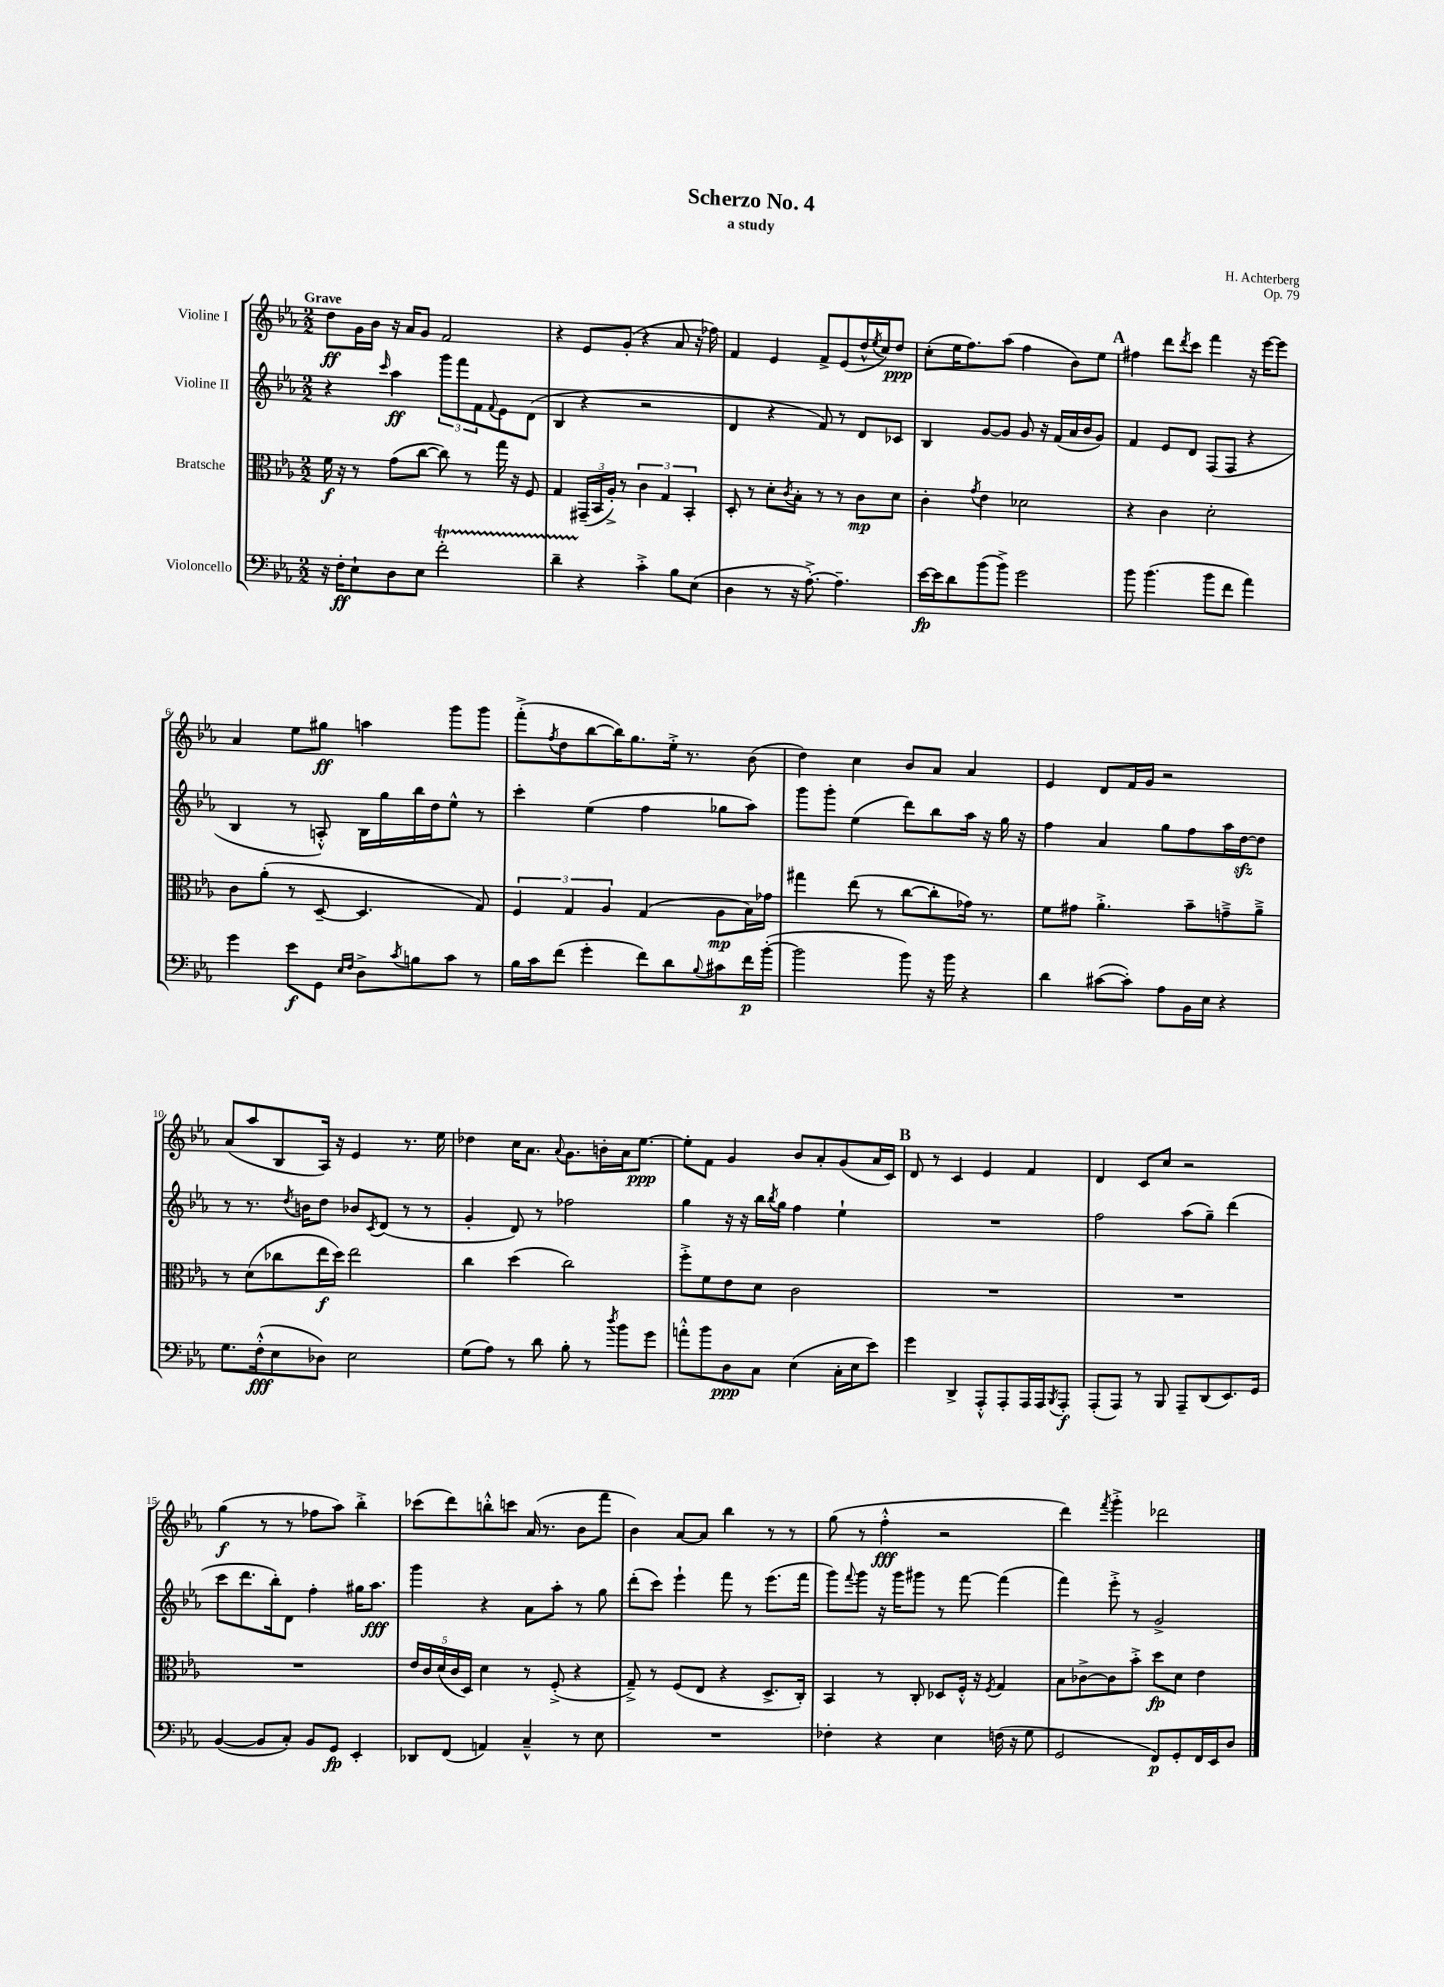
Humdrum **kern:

**kern	**dynam	**kern	**dynam	**kern	**dynam	**kern	**dynam
*part4	*part4	*part3	*part3	*part2	*part2	*part1	*part1
*staff4	*staff4	*staff3	*staff3	*staff2	*staff2	*staff1	*staff1
*I"Violoncello	*	*I"Bratsche	*	*I"Violine II	*	*I"Violine I	*
*clefF4	*	*clefC3	*	*clefG2	*	*clefG2	*
*k[b-e-a-]	*	*k[b-e-a-]	*	*k[b-e-a-]	*	*k[b-e-a-]	*
*M2/2	*	*M2/2	*	*M2/2	*	*M2/2	*
=1	=1	=1	=1	=1	=1	=1	=1
!	!	!	!	!	!	!LO:TX:a:B:t=Grave	!
16r	.	16f\	f	4r	.	8dd\L	ff
16F'\KL	ff	16r	.	.	.	.	.
8E-`\	.	8r	.	.	.	16g\L	.
.	.	.	.	.	.	16b-\JJ	.
.	.	.	.	16qqccc/	.	.	.
8D\	.	(8g\L	.	4aa-\	ff	16r	.
.	.	.	.	.	.	16a-/KL	.
8E-\J	.	[8cc\J	.	.	.	8g/J	.
2fT'\	.	8cc\])	.	12ggg\L	.	2f/	.
.	.	.	.	12fff\	.	.	.
.	.	8r	.	.	.	.	.
.	.	.	.	12f\	.	.	.
.	.	.	.	8qqf/	.	.	.
.	.	16gg\	.	8e-\	.	.	.
.	.	16r	.	.	.	.	.
.	.	8F/	.	(8d\J	.	.	.
=2	=2	=2	=2	=2	=2	=2	=2
4dTTT~\	.	4G/	.	4B-/	.	4r	.
4r	.	(24GG#X~/LL	.	4r	.	8e-/L	.
.	.	24BB-/	.	.	.	.	.
.	.	24A-'^/JJ)	.	.	.	.	.
.	.	8r	.	.	.	(8g'/J	.
4c'^\	.	6c\	.	2r	.	4r	.
.	.	6G/	.	.	.	.	.
8B-\L	.	.	.	.	.	8a-/	.
.	.	6BB-'/	.	.	.	.	.
(8E-\J	.	.	.	.	.	16r	.
.	.	.	.	.	.	16ff-X\)	.
=3	=3	=3	=3	=3	=3	=3	=3
4D\	.	8D'/	.	4d/	.	4f/	.
.	.	8r	.	.	.	.	.
8r	.	8d'\L	.	4r	.	4e-/	.
.	.	8qc/	.	.	.	.	.
16r	.	8B-'\J	.	.	.	.	.
[8.A-'^\)	.	.	.	.	.	.	.
.	.	8r	.	8f/)	.	8f^/L	.
4.A-~\]	.	8r	.	8r	.	(8e-/	.
.	.	8c\L	mp	8d/L	.	16dd^^/L	.
.	.	.	.	.	.	8qee-/	.
.	.	.	.	.	.	16cc/J)	.
.	.	8d\J	.	8c-X/J	.	8dd/J	ppp
=4	=4	=4	=4	=4	=4	=4	=4
[16e-\LL	fp	4c'\	.	4B-/	.	(8cc'\L	.
16e-\J]	.	.	.	.	.	.	.
8d\	.	.	.	.	.	16ee-\K	.
.	.	.	.	.	.	8.ff\)	.
.	.	8qg/	.	.	.	.	.
(8b-\	.	4e-\	.	[8g/L	.	.	.
8b-^\J)	.	.	.	8g/J]	.	(8aa-\J	.
2g\	.	2d-X\	.	8g/	.	4ff\	.
.	.	.	.	16r	.	.	.
.	.	.	.	(16f/LL	.	.	.
.	.	.	.	16a-/	.	8b-\L)	.
.	.	.	.	16b-/J	.	.	.
.	.	.	.	8g/J)	.	8ee-\J	.
!!LO:REH:place=s1:t=A
=5	=5	=5	=5	=5	=5	=5	=5
8b-\	.	4r	.	4f/	.	4ff#X\	.
(4.b-\	.	.	.	.	.	.	.
.	.	4c\	.	8e-/L	.	8ddd\L	.
.	.	.	.	.	.	8qddd/	.
.	.	.	.	8d/J	.	8ccc\J	.
8b-\L	.	2d'\	.	(8F/L	.	4fff\	.
8f\J	.	.	.	8F/J	.	.	.
4a-\)	.	.	.	4r	.	16r	.
.	.	.	.	.	.	[16eee-\KL	.
.	.	.	.	.	.	8eee-\J]	.
!!LO:LB:g=z
=6	=6	=6	=6	=6	=6	=6	=6
4g\	.	8c\L	.	4B-/	.	4a-/	.
.	.	(8a-'\J	.	.	.	.	.
8e-\L	f	8r	.	8r	.	8ee-\L	.
8GG\J	.	[8D~/	.	8An'^^/)	.	8gg#X\J	ff
16qqE-/LL	.	.	.	.	.	.	.
16qqF/JJ	.	.	.	.	.	.	.
8D^\L	.	4.D/]	.	16B-\LL	.	4aan\	.
.	.	.	.	16gg\	.	.	.
8qc/	.	.	.	.	.	.	.
8Bn\	.	.	.	16bb-\	.	.	.
.	.	.	.	16dd\J	.	.	.
8c\J	.	.	.	8ee-^^\J	.	8ggg\L	.
8r	.	8G/)	.	8r	.	8ggg\J	.
=7	=7	=7	=7	=7	=7	=7	=7
16B-\LL	.	6F/	.	4ccc'\	.	(8fff'^\L	.
16c\J	.	.	.	.	.	.	.
.	.	.	.	.	.	8qff/	.
(8f\J	.	.	.	.	.	8dd\	.
.	.	6G/	.	.	.	.	.
4g'\	.	.	.	(4ee-\	.	[8bb-\	.
.	.	6A-/	.	.	.	.	.
.	.	.	.	.	.	16bb-\K])	.
.	.	.	.	.	.	8.gg\	.
8f\L)	.	(4G/	.	4ff\	.	.	.
8d\	.	.	.	.	.	16ee-'^\Jk	.
.	.	.	.	.	.	8.r	.
8qqB-/	.	.	.	.	.	.	.
8c#X\	.	8A-\L	mp	8gg-X\L	.	.	.
16f\L	p	16B-\L)	.	8aa-\J)	.	(8b-\	.
([16b-'\JJ	.	16g-X\JJ	.	.	.	.	.
=8	=8	=8	=8	=8	=8	=8	=8
2b-\]	.	4gg#X\	.	8ggg\L	.	4dd\)	.
.	.	.	.	8ggg'\J	.	.	.
.	.	(8ee-\	.	(4ee-\	.	4cc\	.
.	.	8r	.	.	.	.	.
8b-\)	.	[8cc\L	.	8ddd\L)	.	8b-/L	.
16r	.	8cc'\]	.	8bb-\	.	8a-/J	.
16b-\	.	.	.	.	.	.	.
4r	.	16g-X\Jk)	.	16aa-\Jk	.	4a-/	.
.	.	8.r	.	16r	.	.	.
.	.	.	.	16gg\	.	.	.
.	.	.	.	16r	.	.	.
=9	=9	=9	=9	=9	=9	=9	=9
4d\	.	8f\L	.	4ff\	.	4e-/	.
.	.	8g#X\J	.	.	.	.	.
([8c#X\L	.	4.a-'^\	.	4a-/	.	8d/L	.
8c#'\J])	.	.	.	.	.	16f/L	.
.	.	.	.	.	.	16g/JJ	.
8A-\L	.	.	.	8gg\L	.	2r	.
16BB-\L	.	8b-~\L	.	8ff\	.	.	.
16E-\JJ	.	.	.	.	.	.	.
4r	.	8gn~^\	.	16aa-\L	.	.	.
.	.	.	.	[16ddzz\J	.	.	.
.	.	8a-~^\J	.	8dd\J]	.	.	.
!!LO:LB:g=z
=10	=10	=10	=10	=10	=10	=10	=10
8.G\L	.	8r	.	8r	.	(8a-/L	.
.	.	(8d\L	.	8.r	.	8aa-/	.
(16F'^^\k	fff	.	.	.	.	.	.
8E-\	.	8cc-X\	.	.	.	8B-/	.
.	.	.	.	8qdd/	.	.	.
.	.	.	.	16bn\KL	.	.	.
8D-X\J)	.	16ee-\L	f	8dd\J	.	16A-/Jk)	.
.	.	16dd\JJ)	.	.	.	16r	.
2E-\	.	2ee-\	.	8b-X/L	.	4e-/	.
.	.	.	.	8qc/	.	.	.
.	.	.	.	(8d/J	.	.	.
.	.	.	.	8r	.	8.r	.
.	.	.	.	8r	.	.	.
.	.	.	.	.	.	16ee-\	.
=11	=11	=11	=11	=11	=11	=11	=11
(8G\L	.	4cc\	.	4g'/	.	4dd-X\	.
8A-\J)	.	.	.	.	.	.	.
8r	.	(4dd\	.	8d/)	.	16cc\KL	.
.	.	.	.	.	.	8.a-\J	.
8d\	.	.	.	8r	.	.	.
.	.	.	.	.	.	8qqa-/	.
8B-'\	.	2cc\)	.	2ff-X\	.	8.g\L	.
8r	.	.	.	.	.	.	.
.	.	.	.	.	.	16bn'\L	.
8qdd/	.	.	.	.	.	.	.
8b-\L	.	.	.	.	.	16a-\J	.
.	.	.	.	.	.	[8.ee-\J	ppp
8g\J	.	.	.	.	.	.	.
=12	=12	=12	=12	=12	=12	=12	=12
8an'^^\L	.	8ff'^\L	.	4gg\	.	8ee-'\L]	.
8b-\	.	8f\	.	.	.	8f\J	.
8D\	ppp	8e-\	.	16r	.	4g/	.
.	.	.	.	16r	.	.	.
8C\J	.	8d\J	.	16bb-\LL	.	.	.
.	.	.	.	8qbb-/	.	.	.
.	.	.	.	16gg\JJ	.	.	.
(4E-\	.	2c\	.	4ff\	.	8b-/L	.
.	.	.	.	.	.	8a-'/	.
16C'\LL	.	.	.	4ee-`\	.	(8g/	.
16E-\J	.	.	.	.	.	.	.
8e-\J)	.	.	.	.	.	16a-/L	.
.	.	.	.	.	.	16c/JJ)	.
!!LO:REH:place=s1:t=B
=13	=13	=13	=13	=13	=13	=13	=13
4g\	.	1r	.	1r	.	8d/	.
.	.	.	.	.	.	8r	.
4DD^/	.	.	.	.	.	4c/	.
8AAA-'^^/L	.	.	.	.	.	4e-/	.
8AAA-'/	.	.	.	.	.	.	.
16AAA-/L	.	.	.	.	.	4f/	.
16AAA-/J	.	.	.	.	.	.	.
8qBBB-/	.	.	.	.	.	.	.
8AAA-'/J	f	.	.	.	.	.	.
=14	=14	=14	=14	=14	=14	=14	=14
(8AAA-'/L	.	1r	.	2ff\	.	4d/	.
8AAA-/J)	.	.	.	.	.	.	.
8r	.	.	.	.	.	8c/L	.
8BBB-/	.	.	.	.	.	8cc/J	.
8AAA-~/L	.	.	.	(8aa-\L	.	2r	.
(8DD/	.	.	.	8gg~\J)	.	.	.
8.EE-/)	.	.	.	(4ddd\	.	.	.
16GG/Jk	.	.	.	.	.	.	.
!!LO:LB:g=z
=15	=15	=15	=15	=15	=15	=15	=15
([4BB-/	.	1r	.	8ccc\L	.	(4gg\	f
.	.	.	.	8.ddd\	.	.	.
8BB-/L]	.	.	.	.	.	8r	.
.	.	.	.	16bb-'\k)	.	.	.
8C'/J)	.	.	.	8d\J	.	8r	.
8BB-/L	.	.	.	4ff'\	.	8ff-X\L	.
8GG/J	fp	.	.	.	.	8aa-\J)	.
4EE-'/	.	.	.	16gg#X\KL	.	4bb-'^\	.
.	.	.	.	8.aa-\J	fff	.	.
=16	=16	=16	=16	=16	=16	=16	=16
8DD-X/L	.	20e-/LL	.	4ggg\	.	(8ccc-X\L	.
.	.	20c/	.	.	.	.	.
.	.	(20d/	.	.	.	.	.
(8FF/J	.	.	.	.	.	8ddd\)	.
.	.	20c/	.	.	.	.	.
.	.	20D/JJ)	.	.	.	.	.
4AAn/)	.	4d\	.	4r	.	8bbn'^^\	.
.	.	.	.	.	.	8cccn\J	.
4C~^^/	.	8r	.	8a-\L	.	(16a-/	.
.	.	.	.	.	.	8.r	.
.	.	(8F'^/	.	8aa-'\J	.	.	.
8r	.	4r	.	8r	.	8b-\L	.
8E-\	.	.	.	8gg\	.	8fff\J	.
=17	=17	=17	=17	=17	=17	=17	=17
1r	.	8G~^/)	.	(8ddd'\L	.	4b-\)	.
.	.	8r	.	8ccc\J)	.	.	.
.	.	(8F/L	.	4eee-`\	.	[8a-/L	.
.	.	8E-/J	.	.	.	8a-/J]	.
.	.	4r	.	8fff\	.	4bb-\	.
.	.	.	.	8r	.	.	.
.	.	8.D^/L	.	(8.eee-\L	.	8r	.
.	.	.	.	.	.	8r	.
.	.	16C'/Jk)	.	16fff\Jk	.	.	.
=18	=18	=18	=18	=18	=18	=18	=18
4F-X'\	.	4BB-/	.	8ggg\L)	.	(8gg\	.
.	.	.	.	8qqfff/	.	.	.
.	.	.	.	8ggg\J	.	8r	.
4r	.	8r	.	16r	.	4ff'^^\	fff
.	.	.	.	16ggg\KL	.	.	.
.	.	8C'/	.	8ggg#X\J	.	.	.
4E-\	.	8D-X/L	.	8r	.	2r	.
.	.	16F'^^/Jk	.	[8fff\	.	.	.
.	.	16r	.	.	.	.	.
.	.	8qF/	.	.	.	.	.
(16Fn\	.	4G/	.	(4fff\]	.	.	.
16r	.	.	.	.	.	.	.
8G\	.	.	.	.	.	.	.
=19	=19	=19	=19	=19	=19	=19	=19
2GG/	.	8B-\L	.	4fff\)	.	4ddd\)	.
.	.	[8c-X^\	.	.	.	.	.
.	.	.	.	.	.	8qfff/	.
.	.	8c-\]	.	8eee-'^\	.	4ggg'^\	.
.	.	8b-'^\J	.	8r	.	.	.
8FF/L)	p	8dd\L	fp	2g^/	.	2ddd-X\	.
8GG'/	.	8d\J	.	.	.	.	.
16FF/L	.	4e-\	.	.	.	.	.
16EE-/J	.	.	.	.	.	.	.
8D/J	.	.	.	.	.	.	.
==	==	==	==	==	==	==	==
*-	*-	*-	*-	*-	*-	*-	*-
